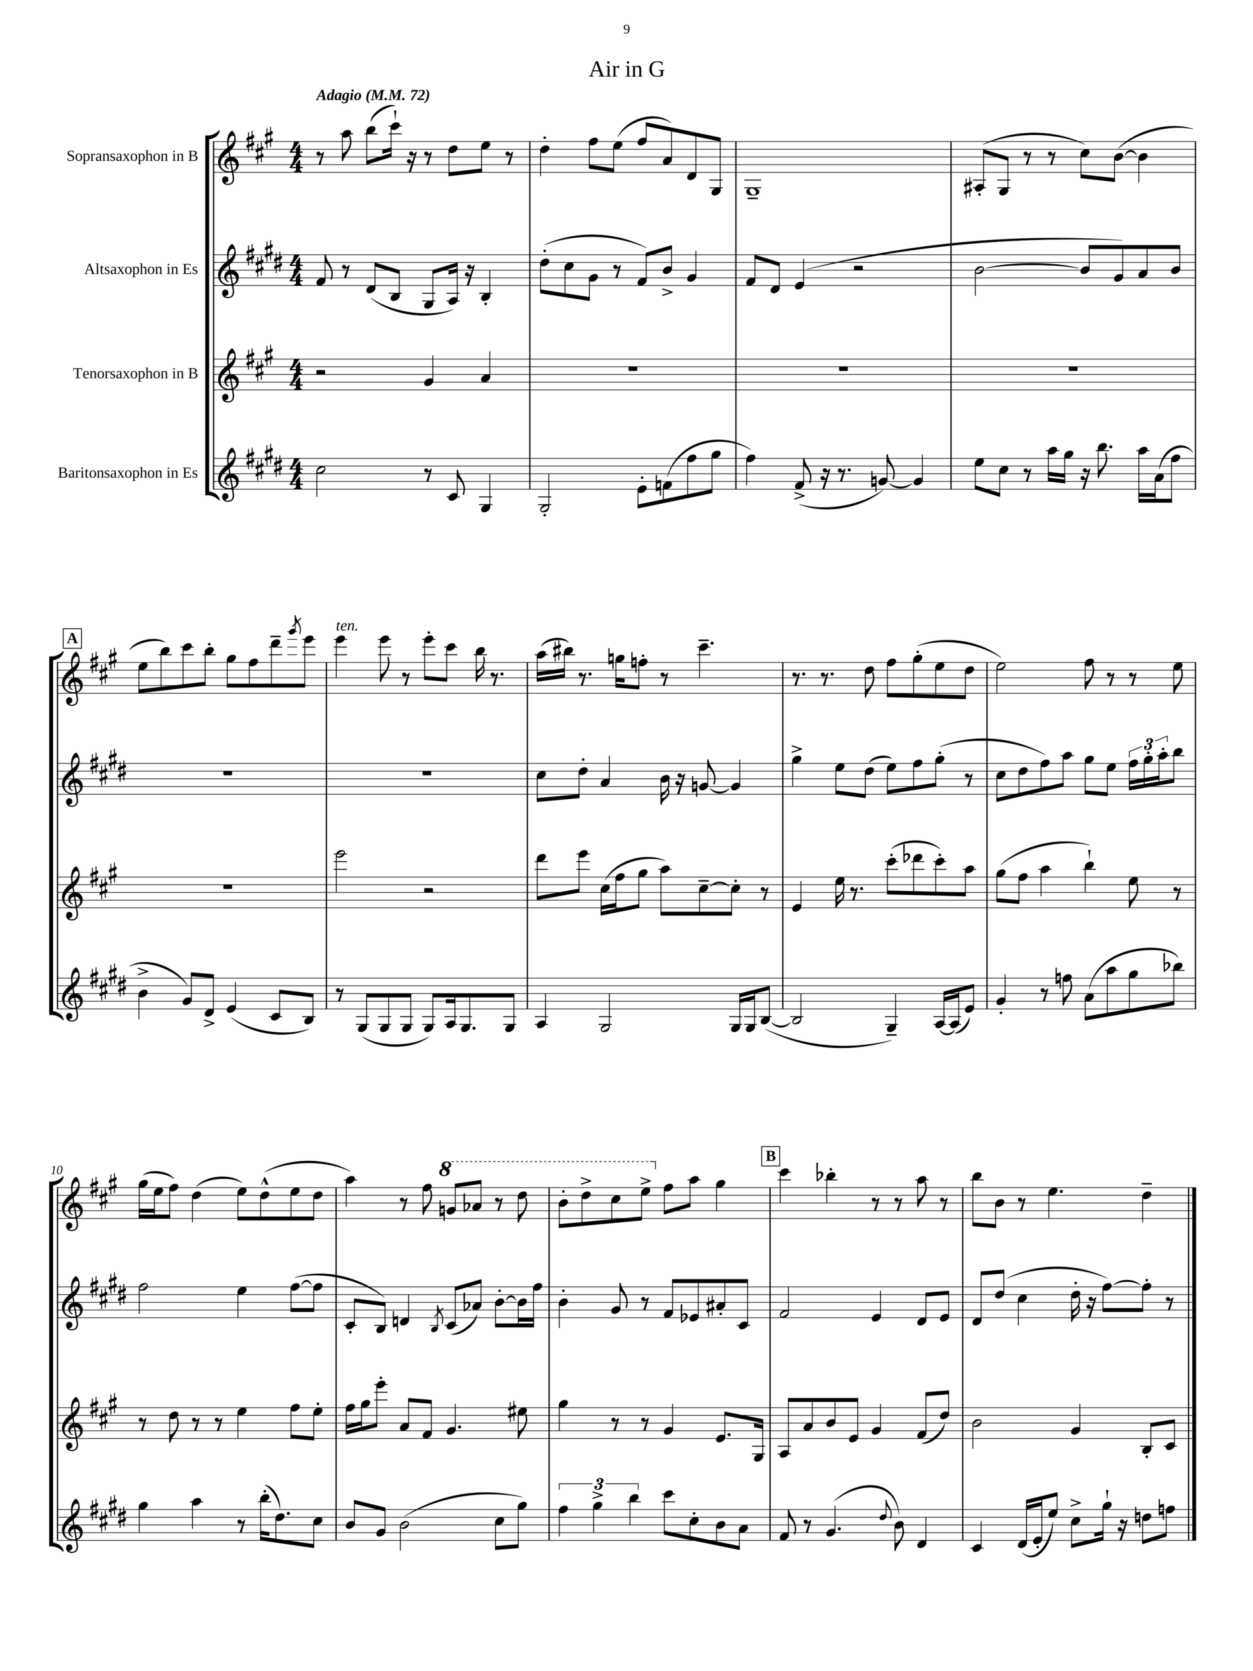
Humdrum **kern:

**kern	**kern	**kern	**kern
*staff4	*staff3	*staff2	*staff1
*clefG2	*clefG2	*clefG2	*clefG2
*k[f#c#g#d#]	*k[f#c#g#]	*k[f#c#g#d#]	*k[f#c#g#]
*M4/4	*M4/4	*M4/4	*M4/4
*MM72	*MM72	*MM72	*MM72
2cc#	2r	8f#	8r
.	.	8r	8aa
.	.	(8d#	(8bb
.	.	8B	16ccc#`)
.	.	.	16r
8r	4g#	8G#	8r
8c#	.	16A)	8dd
.	.	16r	.
4G#	4a	4B'	8ee
.	.	.	8r
=	=	=	=
2G#'	1r	(8dd#'	4dd'
.	.	8cc#	.
.	.	8g#	8ff#
.	.	8r	(8ee
8e'	.	8f#)	8ff#
(8f	.	8b^	8a)
8ff#	.	4g#	8d
8gg#	.	.	8G#
=	=	=	=
4ff#)	1r	8f#	1G#~
.	.	8d#	.
(8f#^	.	(4e	.
16r	.	.	.
8.r	.	.	.
.	.	2r	.
[8g)	.	.	.
4g]	.	.	.
=	=	=	=
8ee	1r	[2b	(8A#'
8cc#	.	.	8G#
8r	.	.	8r
16aa	.	.	8r
16gg#	.	.	.
16r	.	8b]	8cc#)
8.bb	.	.	.
.	.	8g#)	([8b
16aa	.	8a	4b]
(16a	.	.	.
8ff#	.	8b	.
=	=	=	=
4b^	1r	1r	8ee
.	.	.	8bb)
8g#)	.	.	8ccc#
8d#^	.	.	8bb'
(4e	.	.	8gg#
.	.	.	8ff#
8c#	.	.	8ddd~
.	.	.	8qggg#
8B)	.	.	8eee
=	=	=	=
8r	2eee	1r	4eee
(8G#	.	.	.
8G#	.	.	8eee
8G#	.	.	8r
8G#)	2r	.	8eee'
16A	.	.	8ccc#
8.G#	.	.	.
.	.	.	16bb
.	.	.	8.r
8G#	.	.	.
=	=	=	=
4A	8ddd	8cc#	(16aa
.	.	.	16bb#)
.	8eee	8dd#'	8.r
2G#	(16cc#	4a	.
.	16ff#	.	16gg
.	8gg#	.	8ff'
.	8aa)	16b	8r
.	.	16r	.
.	[8cc#~	[8g	4.ccc#~
16G#	8cc#']	4g]	.
16G#	.	.	.
([8B	8r	.	.
=	=	=	=
2B]	4e	4gg#^	8.r
.	.	.	8.r
.	16ee	8ee	.
.	8.r	.	.
.	.	(8dd#	8dd
4G#~)	(8ccc#'	8ee)	8ff#
.	8ddd-	8ff#	(8gg#'
[16A	8ccc#')	(8gg#'	8ee
(16A]	.	.	.
8e)	8aa	8r	8dd
=	=	=	=
4g#'	(8gg#	8cc#	2ee)
.	8ff#	8dd#	.
8r	4aa	8ff#)	.
8ff	.	8aa	.
(8a	4bb`)	8gg#	8ff#
8aa	.	8ee	8r
8gg#	8ee	24ff#	8r
.	.	24gg#'	.
.	.	24aa'	.
8bb-)	8r	8bb	8ee
=	=	=	=
4gg#	8r	2ff#	(16gg#
.	.	.	16ee
.	8dd	.	8ff#)
4aa	8r	.	(4dd
.	8r	.	.
8r	4ee	4ee	8ee)
(16bb'	.	.	(8dd^^
8.dd#)	.	.	.
.	8ff#	([8ff#	8ee
8cc#	8ee'	8ff#]	8dd
=	=	=	=
8b	16ff#	8c#'	4aa)
.	16gg#	.	.
8g#	8eee'	8B)	.
(2b	8a	4d	8r
.	8f#	.	8ff#
.	.	8qB	.
.	4.g#	(8c#	8gg
.	.	8a-)	8aa-
8cc#	.	[8b'	8r
8gg#)	8ee#	16b]	8ddd
.	.	16ff#	.
=	=	=	=
6ff#	4gg#	4b'	8bb'
.	.	.	8ddd^
6gg#^	.	.	.
.	8r	8g#	8ccc#
6bb	.	.	.
.	8r	8r	8eee^
8ccc#	4g#	8f#	8ff#
8cc#'	.	8e-	8aa
8b	8.e	8a#'	4gg#
8a	.	8c#	.
.	16G#	.	.
=	=	=	=
8f#	8A	2f#	4ccc#
8r	8a	.	.
(4.g#	8b	.	4bb-'
.	8e	.	.
.	4g#	4e	8r
8qqdd#	.	.	.
8b)	.	.	8r
4d#	(8f#	8d#	8aa
.	8dd)	8e	8r
=	=	=	=
4c#	2b	8d#	8bb
.	.	(8dd#	8b
(16d#	.	4cc#	8r
16e'	.	.	.
8ee)	.	.	4.ee
8cc#^	4g#	16dd#'	.
.	.	16r	.
16gg#`	.	[8ff#)	.
16r	.	.	.
8dd	8B'	8ff#']	4dd~
8ff	8c#	8r	.
==	==	==	==
*-	*-	*-	*-
